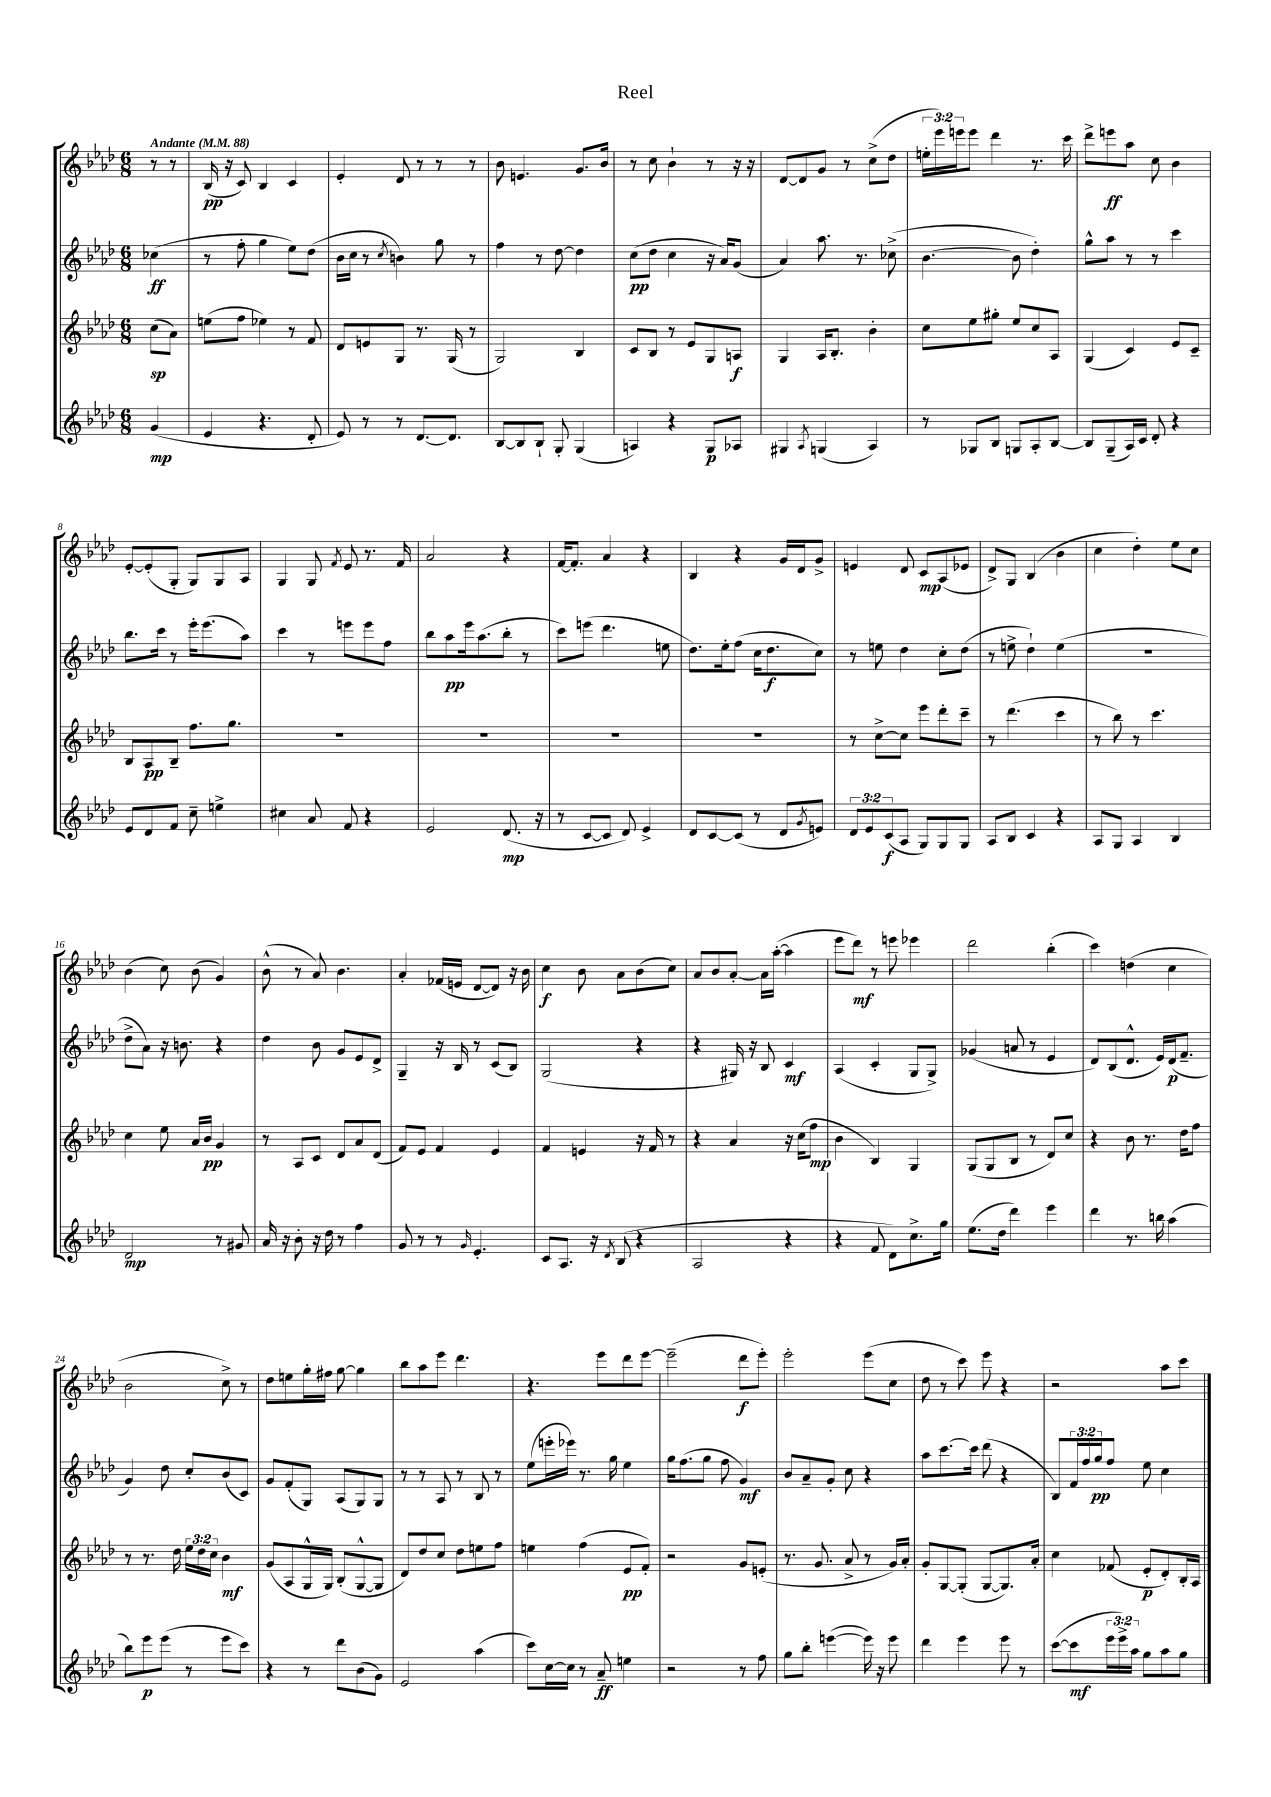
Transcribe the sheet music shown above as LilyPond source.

\header { title = "Reel" }
<<
\new StaffGroup <<
\new Staff = "s0" {
    \clef treble \key aes \major \numericTimeSignature \time 6/8 \override Staff.TupletNumber.text = #tuplet-number::calc-fraction-text \partial 4 \tempo "Andante" 4 = 88
    r8 r8 |
    bes16\pp( r16 c'8) bes4 c'4 |
    ees'4-. des'8 r8 r8 r8 |
    bes'8 e'4. g'8. bes'16 |
    r8 c''8 bes'4-! r8 r16 r16 |
    des'8~ des'8 g'8 r8 c''8->( des''8 |
    \tuplet 3/2 { e''16-. ees'''16) e'''16 } e'''8 des'''4 r8. c'''16 |
    des'''8-> e'''8\ff aes''8 c''8 bes'4 |
    ees'8~-. ees'8-.( g8-. g8) g8 aes8 |
    g4 g8 \acciaccatura { f'8 } ees'8 r8. f'16 |
    aes'2 r4 |
    f'16~ f'8.-. aes'4 r4 |
    bes4 r4 g'16 des'16 g'8-> |
    e'4 des'8 c'8\mp aes8( ees'8 |
    des'8->) g8 bes4( bes'4 |
    c''4 des''4-.) ees''8 c''8 |
    bes'4( c''8) bes'8( g'4) |
    bes'8-^( r8 aes'8) bes'4. |
    aes'4-. fes'16( e'16 des'8~ des'8) r16 bes'16 |
    c''4\f bes'8 aes'8 bes'8( c''8) |
    aes'8 bes'8 aes'8~-. aes'16 aes''16~-.( aes''4 |
    ees'''8 des'''8\mf) r8 e'''8 ees'''4 |
    des'''2 bes''4-.( |
    c'''4) d''4( c''4 |
    bes'2 c''8->) r8 |
    des''8 e''8 g''16-. fis''16 g''8~ g''4 |
    bes''8 aes''8 ees'''8 des'''4. |
    r4. ees'''8 des'''8 ees'''8~ |
    ees'''2--( des'''8\f ees'''8-.) |
    ees'''2-. ees'''8( c''8 |
    des''8 r8 c'''8) ees'''8 r4 |
    r2 aes''8 c'''8 \bar "|." |
}
\new Staff = "s1" {
    \clef treble \key aes \major \numericTimeSignature \time 6/8 \override Staff.TupletNumber.text = #tuplet-number::calc-fraction-text \partial 4
    ces''4\ff( |
    r8 f''8-. g''4 ees''8) des''8( |
    bes'16 c''16 r8 \acciaccatura { c''8 } b'4) g''8 r8 |
    f''4 r8 des''8~ des''4 |
    c''8\pp( des''8 c''4 r16 aes'16) g'8( |
    aes'4) aes''8. r8. ces''8->( |
    bes'4.~ bes'8 des''4-.) |
    g''8-^ aes''8 r8 r8 c'''4 |
    bes''8. c'''16 r8 ees'''16-. ees'''8.( aes''8) |
    c'''4 r8 e'''8 e'''8 f''8 |
    bes''8 aes''8\pp ees'''16 aes''8.( bes''8-. r8 |
    c'''8) e'''8( des'''4. e''8 |
    des''8.) ees''16-. f''8( c''16 des''8.\f c''8) |
    r8 e''8 des''4 c''8-. des''8( |
    r8 e''8-> des''4-!) e''4( |
    R2. |
    des''8-> aes'8) r16 b'8. r4 |
    des''4 bes'8 g'8 ees'8 des'8-> |
    g4-- r16 bes16 r8 c'8( bes8) |
    g2( r4 |
    r4 gis16) r16 bes8 c'4\mf |
    aes4( c'4-. g8 g8->) |
    ges'4( a'8 r8 ees'4 |
    des'8) bes8( des'8.-^ ees'16) des'16\p( f'8.-- |
    g'4) des''8 c''8-. bes'8( c'8) |
    g'8 f'8-.( g8) aes8( g8) g8 |
    r8 r8 aes8 r8 bes8 r8 |
    ees''8( e'''16-. ees'''16) r8. g''16 ees''4 |
    g''16 f''8.( g''8 f''8 g'4\mf) |
    bes'8 aes'8-- g'8-. c''8 r4 |
    aes''8 c'''8.~ c'''16 des'''8( r4 |
    bes8) \tuplet 3/2 { f'16 f''16 g''16\pp } f''8 ees''8 c''4 \bar "|." |
}
\new Staff = "s2" {
    \clef treble \key aes \major \numericTimeSignature \time 6/8 \override Staff.TupletNumber.text = #tuplet-number::calc-fraction-text \partial 4
    c''8\sp( aes'8) |
    e''8( f''8 ees''4) r8 f'8 |
    des'8 e'8 g8 r8. g16( r8 |
    g2) bes4 |
    c'8 bes8 r8 ees'8 g8 a8\f |
    g4 aes16 bes8.-. bes'4-. |
    c''8 ees''8 gis''8-. ees''8 c''8 aes8 |
    g4( c'4) ees'8 c'8-- |
    bes8 aes8\pp bes8-- f''8. g''8. |
    R2. |
    R2. |
    R2. |
    R2. |
    r8 c''8~-> c''8 ees'''8 des'''8-. c'''8-- |
    r8 des'''4.( c'''4 |
    r8 bes''8) r8 c'''4. |
    c''4 ees''8 aes'16 bes'16\pp g'4 |
    r8 aes8 c'8 des'8 aes'8 des'8( |
    f'8) ees'8 f'4 ees'4 |
    f'4 e'4 r16 f'16 r8 |
    r4 aes'4 r16 c''16( f''8\mp |
    bes'4 bes4) g4 |
    g8( g8 bes8 r8 des'8) c''8 |
    r4 bes'8 r8. des''16 f''8 |
    r8 r8. des''16 \tuplet 3/2 { ees''16 des''16 c''16 } bes'4\mf |
    g'8( aes8 g16-^ g16) bes8-.( g8~-^ g8 |
    des'8) des''8 c''8 des''8 e''8 f''8 |
    e''4 f''4( ees'8\pp f'8-.) |
    r2 g'8 e'8-.( |
    r8. g'8. aes'8-> r8 g'16) aes'16-. |
    g'8-. g8~ g8-.( g8~ g8.) aes'16-. |
    c''4 fes'8( ees'8-.\p des'8-.) bes16-. aes16 \bar "|." |
}
\new Staff = "s3" {
    \clef treble \key aes \major \numericTimeSignature \time 6/8 \override Staff.TupletNumber.text = #tuplet-number::calc-fraction-text \partial 4
    g'4\mp( |
    ees'4 r4. des'8-. |
    ees'8) r8 r8 des'8.~ des'8. |
    bes8~ bes8 bes8-! g8-. g4( |
    a4) r4 g8\p aes8 |
    gis4 \acciaccatura { aes8 } g4( aes4) |
    r8 ges8 bes8 g8 aes8-. bes8~ |
    bes8 g8--( aes16) c'16 des'8-. r4 |
    ees'8 des'8 f'8 c''8-- e''4-> |
    cis''4 aes'8 f'8 r4 |
    ees'2 des'8.\mp( r16 |
    r8 c'8~ c'8 des'8) ees'4-> |
    des'8 c'8~ c'8( r8 des'8 \acciaccatura { g'8 } e'8) |
    \tuplet 3/2 { des'8 ees'8 c'8\f( } aes8 g8) g8 g8 |
    aes8 bes8 c'4 r4 |
    aes8 g8 aes4 bes4 |
    des'2\mp r8 gis'8 |
    aes'16 r16 bes'8-. r16 des''16 r8 f''4 |
    g'8 r8 r8 \grace { g'16 } ees'4.-. |
    c'8 aes8. r16 \acciaccatura { des'8 } bes8( r4 |
    aes2 r4 |
    r4 f'8 des'8) c''8.-> g''16 |
    ees''8.( des''16 des'''4) ees'''4 |
    des'''4 r8. b''16 aes''4( |
    bes''8) ees'''8\p ees'''8( r8 ees'''8 c'''8) |
    r4 r8 des'''8 bes'8( g'8) |
    ees'2 aes''4( |
    c'''8) c''16~ c''16 r8 aes'8--\ff e''4 |
    r2 r8 f''8 |
    g''8 bes''8-. e'''4~( e'''16) r16 e'''8 |
    des'''4 ees'''4 ees'''8 r8 |
    c'''8~( c'''8\mf \tuplet 3/2 { ees'''16 ees'''16->) aes''16 } g''8 aes''8 g''8 \bar "|." |
}
>>
>>
